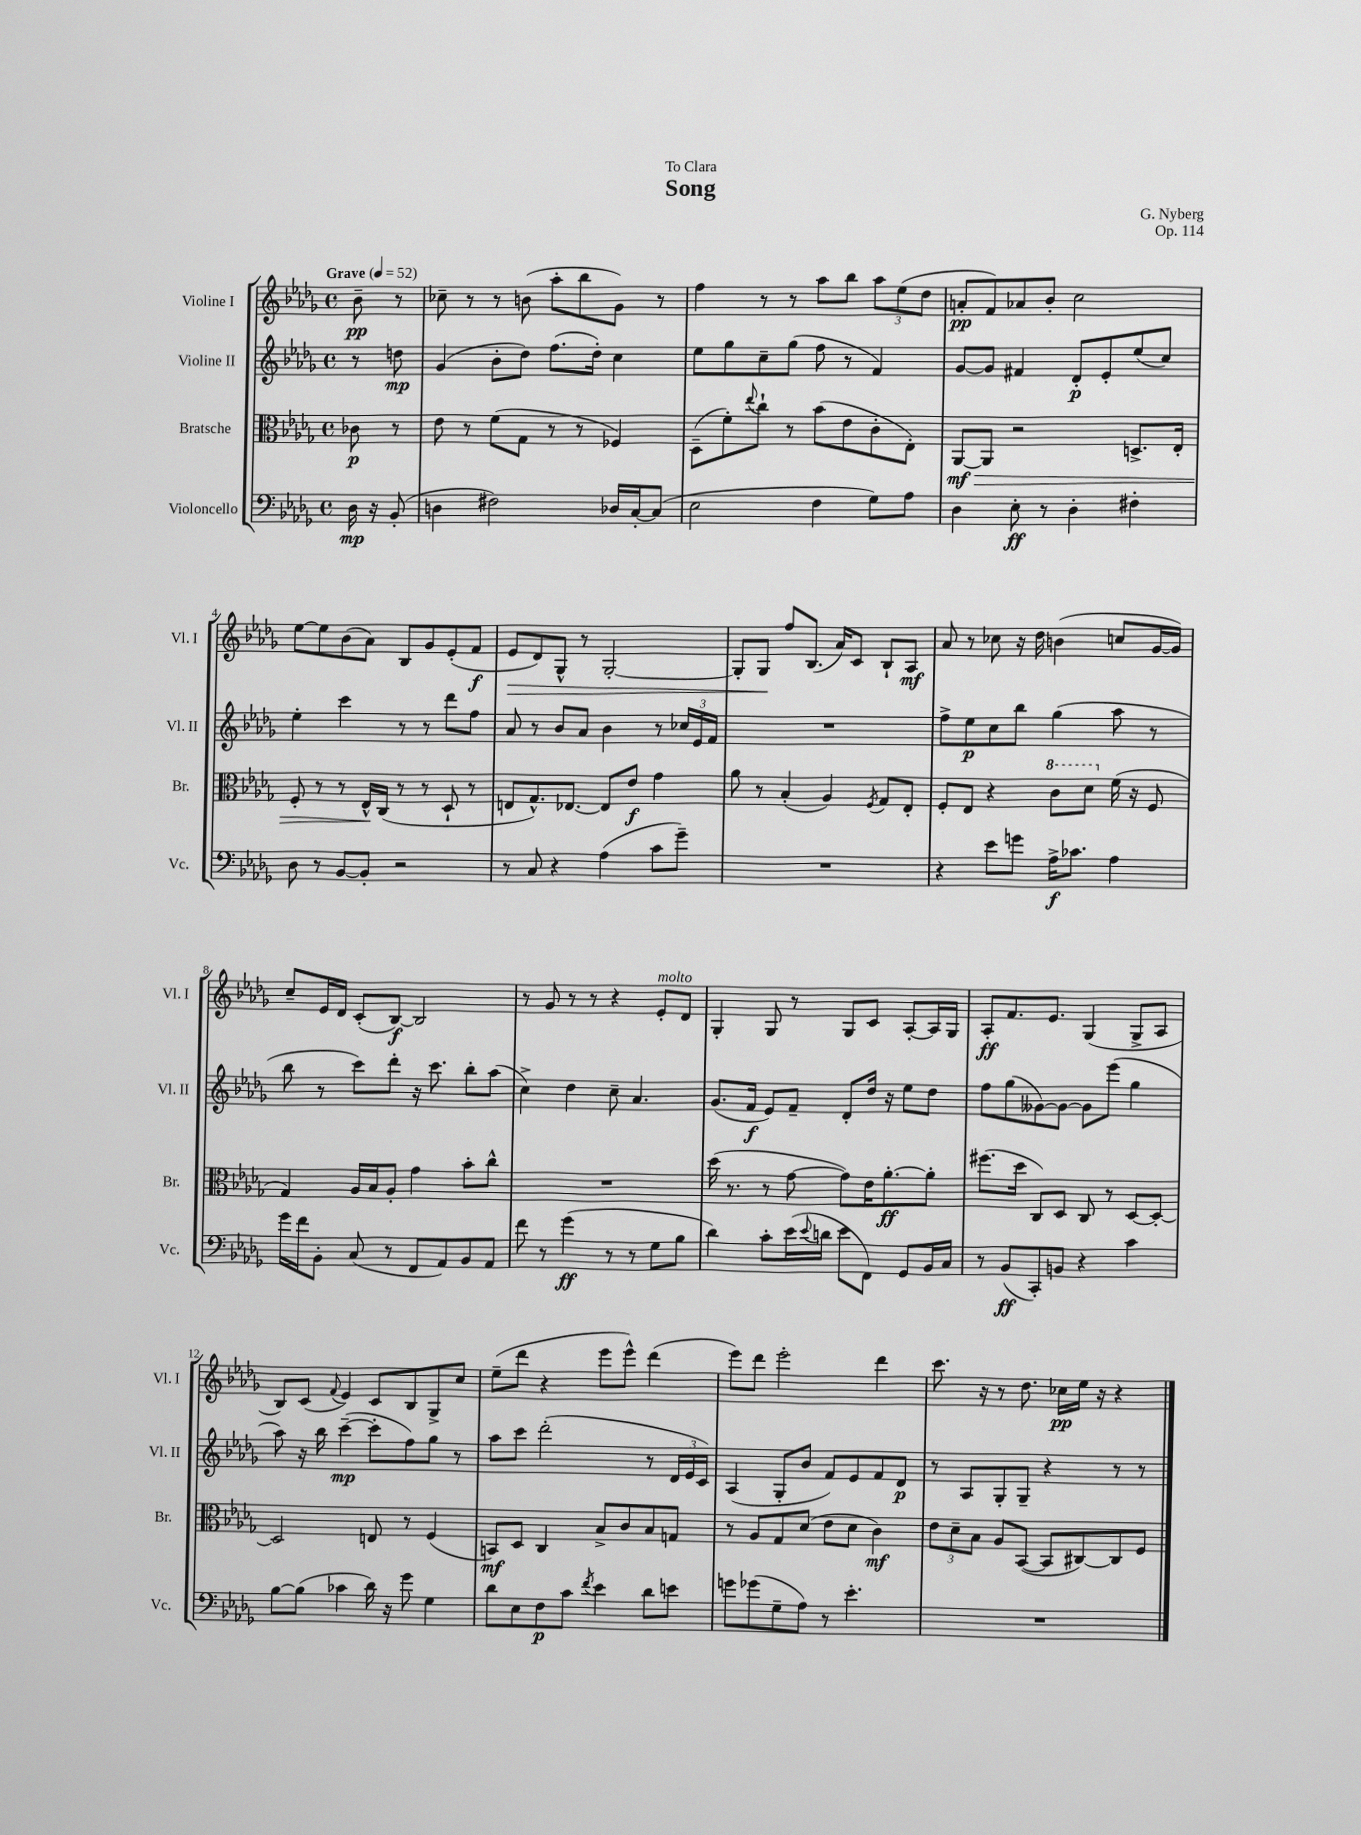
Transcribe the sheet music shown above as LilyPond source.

\header { title = "Song" composer = "G. Nyberg" dedication = "To Clara" opus = "Op. 114" }
<<
\new StaffGroup <<
\new Staff = "s0" \with { instrumentName = "Violine I" shortInstrumentName = "Vl. I" } {
    \clef treble \key des \major \defaultTimeSignature \time 4/4 \partial 4 \tempo "Grave" 4 = 52
    bes'8--\pp r8 |
    ces''8-- r8 r8 b'8( aes''8-. bes''8 ges'8) r8 |
    f''4 r8 r8 aes''8 bes''8 \tuplet 3/2 { aes''8 ees''8( des''8 } |
    a'8-.\pp f'8) aes'8 bes'8-. c''2 |
    ees''8~ ees''8 bes'8( aes'8) bes8 ges'8 ees'8-.( f'8\f |
    ees'8\> des'8) ges8-^ r8 ges2~-. |
    ges8-. ges8\! f''8 bes8.( aes'16) c'8 bes8-! aes8\mf |
    aes'8 r8 ces''8 r16 des''16 b'4( c''8 ges'16~ ges'16) |
    c''8-- ees'16 des'16 c'8-.( bes8~\f) bes2 |
    r8 ges'8 r8 r8 r4 ees'8-.^\markup { \italic "molto" } des'8 |
    ges4-. ges8 r8 ges8 c'8 aes8~-. aes16 ges16 |
    aes8-.\ff f'8. ees'8. ges4( ges8-> aes8 |
    bes8) c'8( \appoggiatura { f'8 } ees'4) c'8 bes8 ges8-> c''8 |
    ees''8--( des'''8 r4 ees'''8 ees'''8-^) des'''4( |
    ees'''8) des'''8 ees'''2-. des'''4 |
    c'''8. r16 r8 des''8. ces''16\pp ees''16 r16 r4 \bar "|." |
}
\new Staff = "s1" \with { instrumentName = "Violine II" shortInstrumentName = "Vl. II" } {
    \clef treble \key des \major \defaultTimeSignature \time 4/4 \partial 4
    r8 d''8\mp |
    ges'4( bes'8-. des''8) f''8.( des''16-.) c''4 |
    ees''8 ges''8 c''8-- ges''8( f''8 r8 f'4) |
    ges'8~ ges'8 fis'4 des'8-.\p ees'8-. ees''8( c''8) |
    ees''4-. c'''4 r8 r8 des'''8 f''8 |
    aes'8 r8 bes'8 aes'8 bes'4 r8 \tuplet 3/2 { ces''16 ees'16 f'16 } |
    R1 |
    f''8-> ees''8\p c''8 bes''8 ges''4( aes''8 r8 |
    bes''8 r8 c'''8) des'''8-. r16 c'''8. bes''8-. aes''8( |
    c''4->) des''4 c''8-- aes'4. |
    ges'8.( f'16\f ees'8) f'8-- des'8-. des''16 r16 ees''8 des''8 |
    f''8 ges''8( geses'8~) geses'8~ geses'8 ees'''8( ges''4 |
    aes''8) r16 bes''16 c'''4~--\mp( c'''8-. f''8) ges''8 r8 |
    aes''8 c'''8 des'''2-.( r8 \tuplet 3/2 { des'16 ees'16 c'16) } |
    aes4( ges8-. bes'8 f'8) ees'8 f'8 des'8\p |
    r8 aes8 ges8-. ges8-- r4 r8 r8 \bar "|." |
}
\new Staff = "s2" \with { instrumentName = "Bratsche" shortInstrumentName = "Br." } {
    \clef alto \key des \major \defaultTimeSignature \time 4/4 \partial 4
    ces'8\p r8 |
    ees'8 r8 f'8( ges8 r8 r8 fes4) |
    des8--( f'8-.) \appoggiatura { ees''8 } c''8-! r8 bes'8( ees'8 c'8-. ees8-.) |
    aes,8~\mf\> aes,8 r2 d8.-> ees16-. |
    f8-. r8 r8 ees16-^\! c16( r8 r8 des8-! r8 |
    e8 ges8.-^) ees8.~ ees8 ees'8\f ges'4 |
    aes'8 r8 bes4-.( aes4) \acciaccatura { f8 } ges8 ees8-. |
    f8-. ees8 r4 \ottava #1 c''8 des''8 \ottava #0 f'16( r16 f8 |
    ges4) aes16 bes16 aes8-. ges'4 bes'8-. c''8-^ |
    R1 |
    des''16( r8. r8 ges'8~ ges'8) ees'16 aes'8.~-.\ff aes'8-. |
    fis''8.( des''16 c8) des8 c8 r8 des8~ des8~-. |
    des2 e8 r8 f4( |
    b,8\mf) des8 c4 bes8-> c'8 bes8 g8 |
    r8 aes8 ges8 des'8( ees'8 des'8 c'4\mf) |
    \tuplet 3/2 { ees'8 des'8-- bes8 } aes8 bes,8~( bes,8 cis8~) cis8 f8 \bar "|." |
}
\new Staff = "s3" \with { instrumentName = "Violoncello" shortInstrumentName = "Vc." } {
    \clef bass \key des \major \defaultTimeSignature \time 4/4 \partial 4
    des16\mp r16 bes,8-.( |
    d4 fis2) des16 c16~-. c8( |
    ees2 f4 ges8) aes8 |
    des4 ees8-.\ff r8 des4-. fis4-. |
    des8 r8 bes,8~ bes,8-. r2 |
    r8 c8 r4 aes4( c'8 ges'8--) |
    R1 |
    r4 ees'8 g'8 aes16->\f ces'8. aes4 |
    ges'16 f'16 bes,8-. c8( r8 f,8 aes,8) bes,8 aes,8 |
    f'8 r8 ges'4\ff( r8 r8 ges8 bes8 |
    des'4) c'8-. ees'16( \appoggiatura { ees'8 } d'16 ees'8 f,8) ges,8 bes,16 c16 |
    r8 bes,8\ff( c,8-.) b,8 r4 c'4 |
    bes8~ bes8( ces'4 des'16) r16 ges'8 ges4 |
    des'8 ees8 f8\p c'8 \acciaccatura { f'8 } ees'4 des'8 e'8 |
    g'8 ges'8( ges8-- aes8) r8 ees'4.-. |
    R1 \bar "|." |
}
>>
>>
